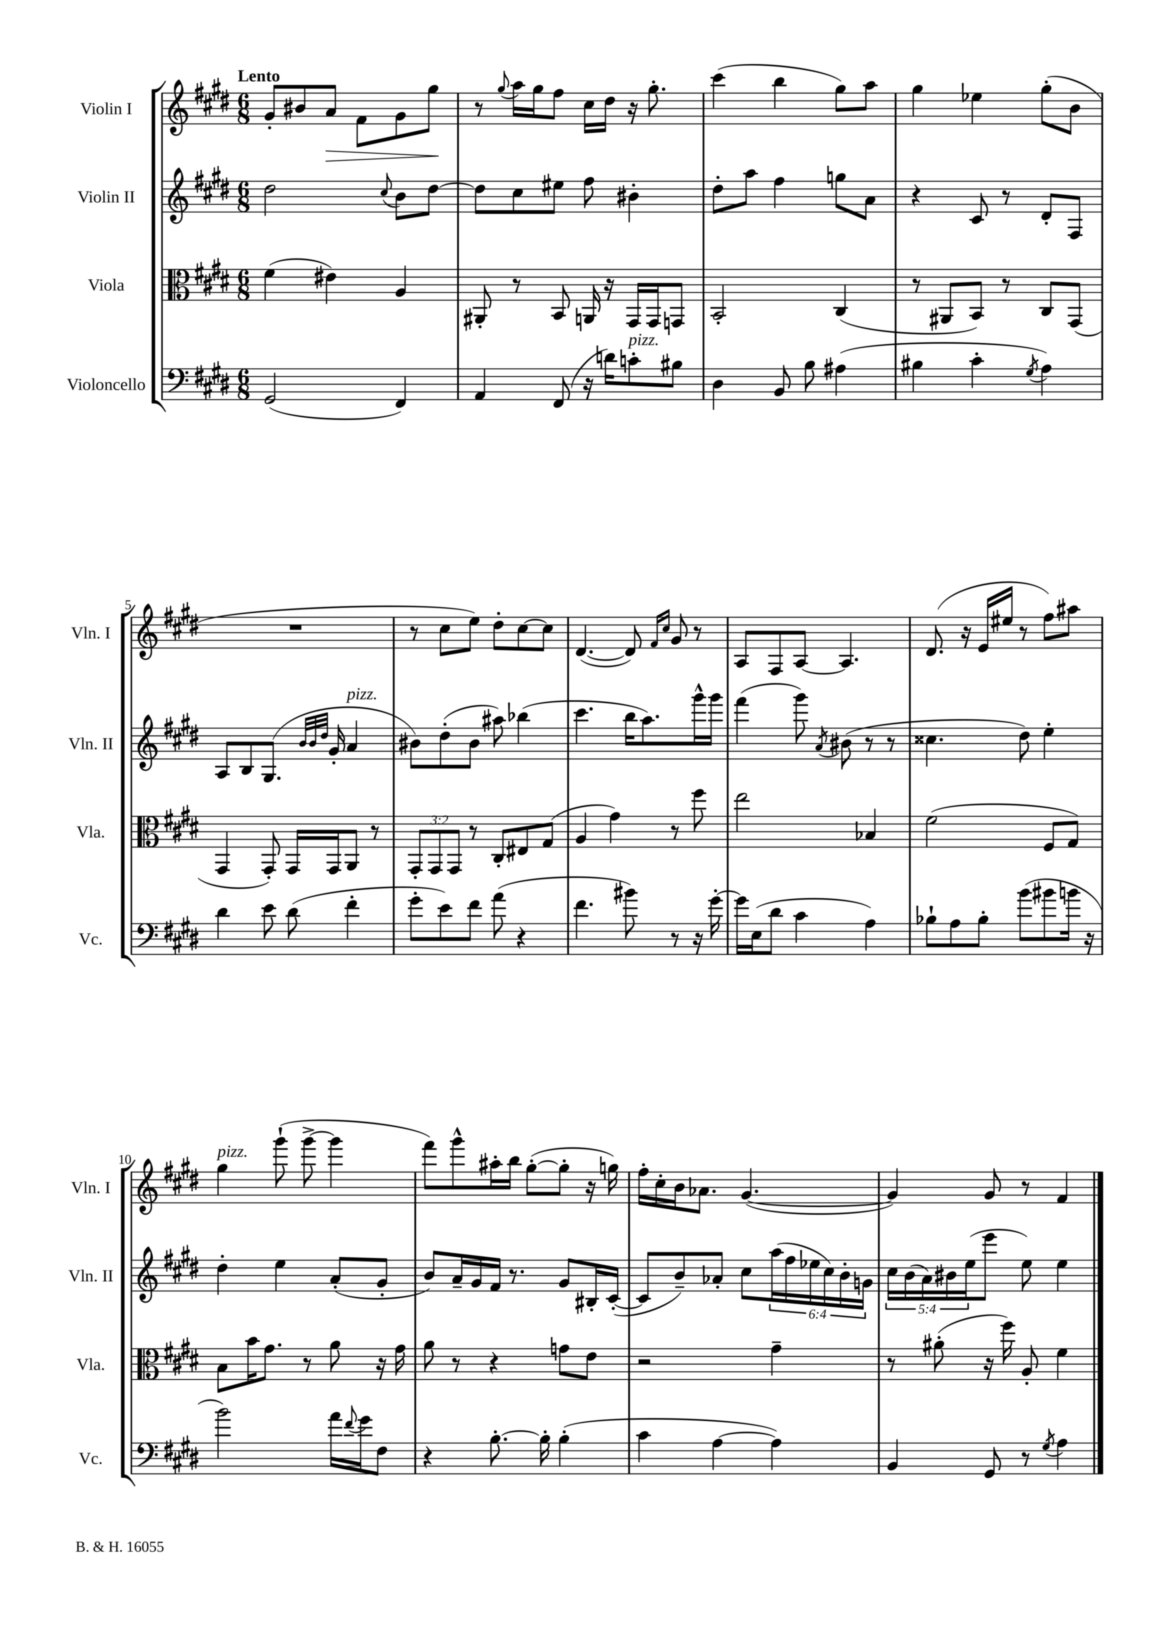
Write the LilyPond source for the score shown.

<<
\new StaffGroup <<
\new Staff = "s0" \with { instrumentName = "Violin I" shortInstrumentName = "Vln. I" } {
    \clef treble \key e \major \numericTimeSignature \time 6/8 \tempo "Lento"
    gis'8-. bis'8 a'8\> fis'8 gis'8 gis''8\! |
    r8 \appoggiatura { gis''8 } a''16 gis''16 fis''8 cis''16 dis''16 r16 gis''8.-. |
    cis'''4( b''4 gis''8) a''8 |
    gis''4 ees''4 gis''8-.( b'8 |
    R2. |
    r8 cis''8 e''8) dis''8-. cis''8~ cis''8 |
    dis'4.~( dis'8) \grace { fis'16 cis''16 } gis'8 r8 |
    a8 fis8 a8~ a4. |
    dis'8.( r16 e'16 eis''16 r8 fis''8) ais''8 |
    gis''4^\markup { \italic "pizz." } gis'''8-!( gis'''8~-> gis'''4 |
    fis'''8) gis'''8-^ ais''16-. b''16 gis''8~-.( gis''8-. r16 g''16) |
    fis''16-. cis''16-. b'16 aes'8. gis'4.~( |
    gis'4) gis'8 r8 fis'4 \bar "|." |
}
\new Staff = "s1" \with { instrumentName = "Violin II" shortInstrumentName = "Vln. II" } {
    \clef treble \key e \major \numericTimeSignature \time 6/8 \override Staff.TupletNumber.text = #tuplet-number::calc-fraction-text
    dis''2 \appoggiatura { cis''8 } b'8 dis''8~ |
    dis''8 cis''8 eis''8 fis''8 bis'4-. |
    dis''8-. a''8 fis''4 g''8 a'8 |
    r4 cis'8 r8 dis'8-. fis8 |
    a8 b8 gis8.( \grace { b'32 b'32 dis''32 } gis'16-. a'4^\markup { \italic "pizz." } |
    bis'8) dis''8-.( bis'8 ais''8) bes''4( |
    cis'''4. b''16 a''8.) gis'''16-^ gis'''16 |
    fis'''4( gis'''8) \acciaccatura { a'8 } bis'8( r8 r8 |
    cisis''4. dis''8) e''4-. |
    dis''4-. e''4 a'8-.( gis'8-. |
    b'8) a'16-- gis'16 fis'16 r8. gis'8 bis16-. cis'16~-.( |
    cis'8 b'8--) aes'8-. cis''8 \tuplet 6/4 { a''16( fis''16 ees''16 cis''16) b'16-. g'16 } |
    \tuplet 5/4 { cis''16 b'16( a'16) bis'16 e''16( } e'''8 e''8) e''4 \bar "|." |
}
\new Staff = "s2" \with { instrumentName = "Viola" shortInstrumentName = "Vla." } {
    \clef alto \key e \major \numericTimeSignature \time 6/8 \override Staff.TupletNumber.text = #tuplet-number::calc-fraction-text
    fis'4( eis'4) a4 |
    ais,8-. r8 b,8 a,16 r16 gis,16 gis,16 g,8 |
    b,2-. cis4( |
    r8 ais,8 b,8) r8 cis8 gis,8( |
    gis,4 gis,8-.) gis,16 gis,16 a,8 r8 |
    \tuplet 3/2 { gis,8-. gis,8 gis,8 } r8 cis8-. eis8 gis8( |
    a4 gis'4) r8 fis''8 |
    e''2 bes4 |
    fis'2( fis8 gis8) |
    b8 b'16 gis'8. r8 a'8 r16 gis'16 |
    a'8 r8 r4 g'8 e'8 |
    r2 gis'4-- |
    r8 ais'8-.( r16 fis''16) a8-. fis'4 \bar "|." |
}
\new Staff = "s3" \with { instrumentName = "Violoncello" shortInstrumentName = "Vc." } {
    \clef bass \key e \major \numericTimeSignature \time 6/8
    gis,2( fis,4) |
    a,4 fis,8( r16 d'16) c'8-.^\markup { \italic "pizz." } bis8 |
    dis4 b,8 b8 ais4( |
    bis4 cis'4-. \acciaccatura { gis8 } a4) |
    dis'4 e'8 dis'8( fis'4-. |
    gis'8-. e'8) fis'8 a'8( r4 |
    fis'4. bis'8) r8 r16 gis'16~-. |
    gis'16 e16( dis'8 cis'4 a4) |
    bes8-! a8 bes8-. b'8( bis'8 b'16 r16 |
    b'2) a'16 \appoggiatura { fis'8 } gis'16 fis8 |
    r4 b8.~-. b16-. b4-.( |
    cis'4 a4~ a4) |
    b,4 gis,8 r8 \acciaccatura { gis8 } a4 \bar "|." |
}
>>
>>
